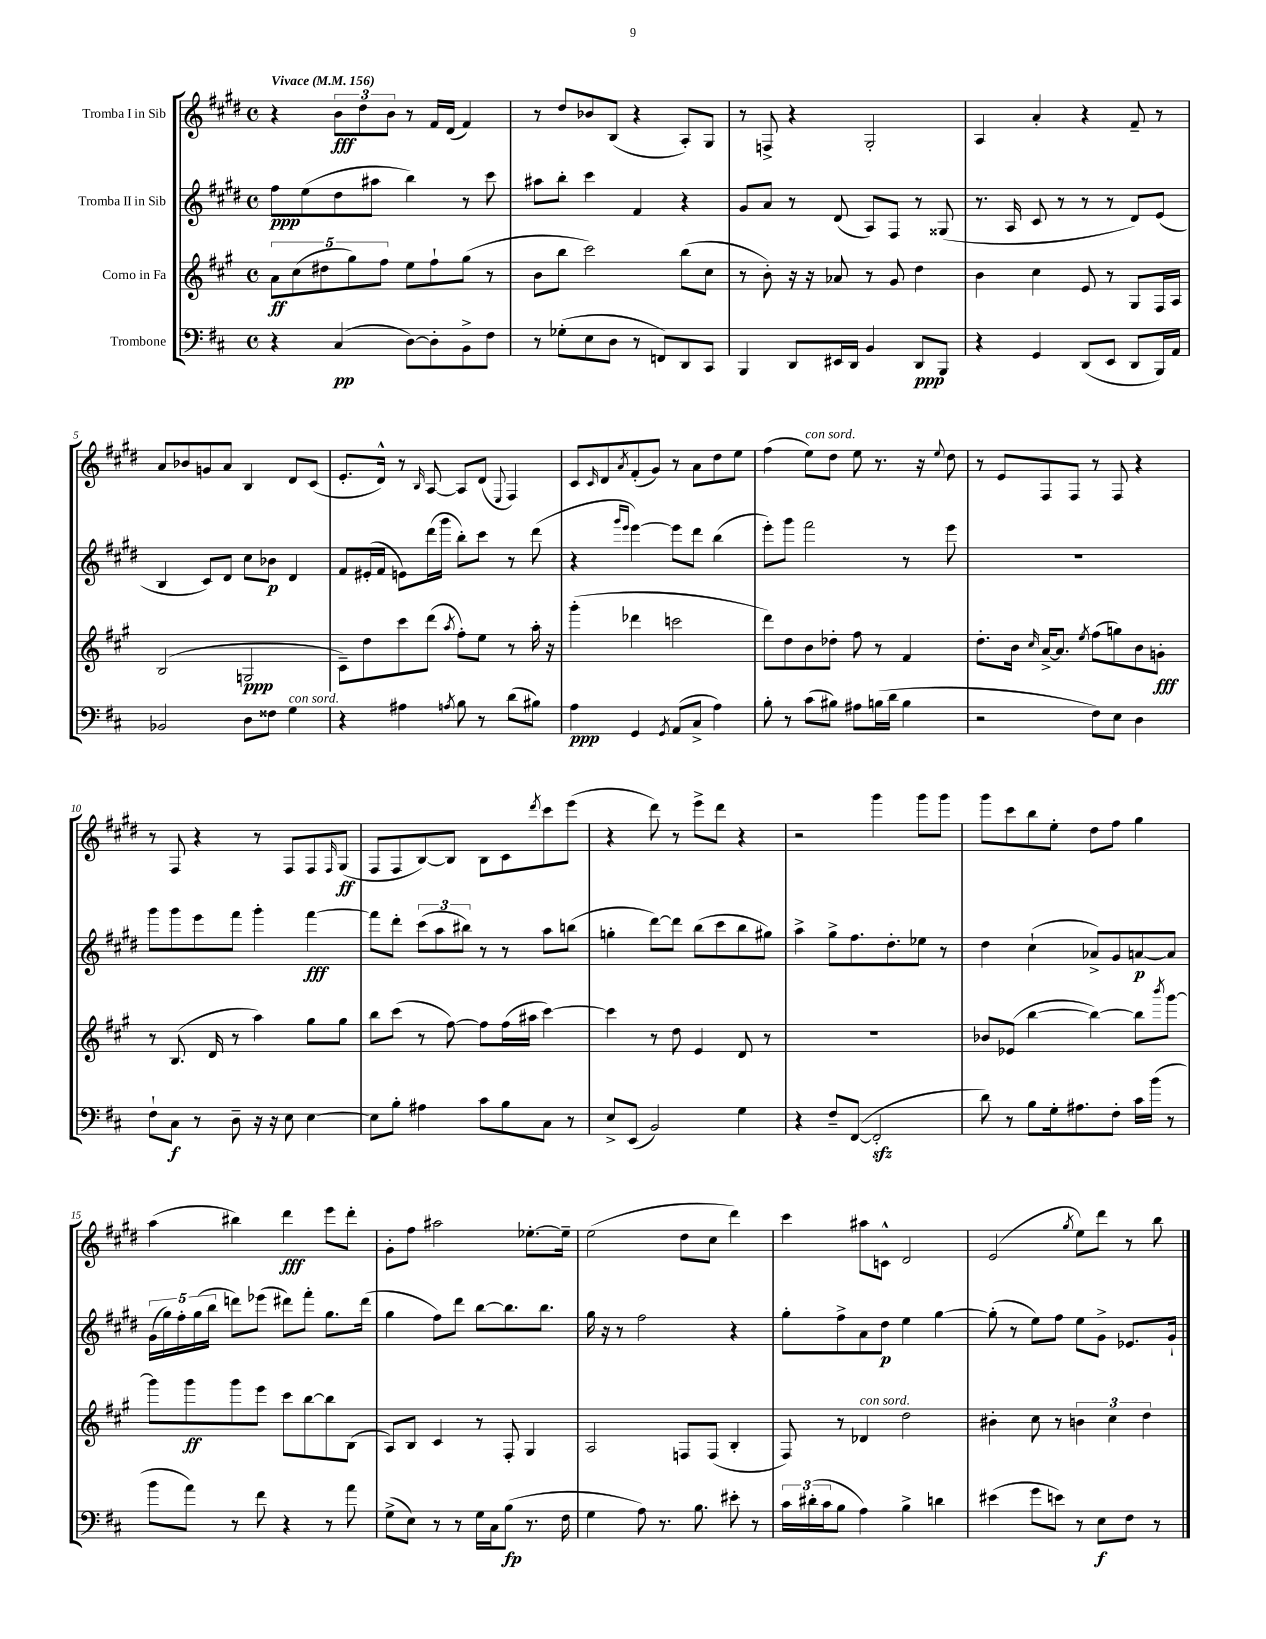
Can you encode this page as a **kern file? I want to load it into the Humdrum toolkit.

**kern	**dynam	**kern	**dynam	**kern	**dynam	**kern	**dynam
*part4	*part4	*part3	*part3	*part2	*part2	*part1	*part1
*staff4	*staff4	*staff3	*staff3	*staff2	*staff2	*staff1	*staff1
*I"Trombone	*	*I"Corno in Fa	*	*I"Tromba II in Sib	*	*I"Tromba I in Sib	*
*clefF4	*	*clefG2	*	*clefG2	*	*clefG2	*
*k[f#c#]	*	*k[f#c#g#]	*	*k[f#c#g#d#]	*	*k[f#c#g#d#]	*
*M4/4	*	*M4/4	*	*M4/4	*	*M4/4	*
*met(c)	*	*met(c)	*	*met(c)	*	*met(c)	*
*MM156	*	*MM156	*	*MM156	*	*MM156	*
=1	=1	=1	=1	=1	=1	=1	=1
!	!	!	!	!	!	!LO:TX:a:B:t=Vivace	!
4r	.	10a\L	ff	8ff#\L	ppp	4r	.
.	.	(10cc#\	.	.	.	.	.
.	.	.	.	(8ee\	.	.	.
.	.	10dd#X\	.	.	.	.	.
(4C#/	pp	.	.	8dd#\	.	12b\L	fff
.	.	10gg#\)	.	.	.	.	.
.	.	.	.	.	.	12dd#\	.
.	.	.	.	8aa#X\J	.	.	.
.	.	10ff#\J	.	.	.	.	.
.	.	.	.	.	.	12b\J	.
[8D\L)	.	8ee\L	.	4bb\)	.	8r	.
8D'\]	.	8ff#`\	.	.	.	16f#/LL	.
.	.	.	.	.	.	(16d#/JJ	.
8BB^\	.	(8gg#\J	.	8r	.	4f#/)	.
8F#\J	.	8r	.	8ccc#\	.	.	.
=2	=2	=2	=2	=2	=2	=2	=2
8r	.	8b\L	.	8aa#X\L	.	8r	.
(8G-X'\L	.	8bb\J	.	8bb'\J	.	8dd#/L	.
8E\	.	2ccc#\)	.	4ccc#\	.	8b-X/	.
8D\J	.	.	.	.	.	(8B/J	.
8r	.	.	.	4f#/	.	4r	.
8FFn/L)	.	.	.	.	.	.	.
8DD/	.	(8bb\L	.	4r	.	8A'/L)	.
8CC#/J	.	8cc#\J	.	.	.	8G#/J	.
=3	=3	=3	=3	=3	=3	=3	=3
4BBB/	.	8r	.	8g#/L	.	8r	.
.	.	8b'\)	.	8a/J	.	8Fn^/	.
8DD/L	.	16r	.	8r	.	4r	.
.	.	16r	.	.	.	.	.
16EE#X/L	.	8a-X/	.	(8d#/	.	.	.
16DD/JJ	.	.	.	.	.	.	.
4BB/	.	8r	.	8A/L)	.	2G#'/	.
.	.	8g#/	.	8F#/J	.	.	.
8DD/L	ppp	4dd\	.	8r	.	.	.
8BBB/J	.	.	.	(8G##X/	.	.	.
=4	=4	=4	=4	=4	=4	=4	=4
4r	.	4b\	.	8.r	.	4A/	.
.	.	.	.	16A/	.	.	.
4GG/	.	4cc#\	.	8c#/	.	4a'/	.
.	.	.	.	8r	.	.	.
(8DD/L	.	8e/	.	8r	.	4r	.
8EE/J	.	8r	.	8r	.	.	.
8DD/L	.	8G#/L	.	8d#/L)	.	8f#~/	.
16BBB/L)	.	16F#/L	.	(8e/J	.	8r	.
16AA/JJ	.	16A/JJ	.	.	.	.	.
!!LO:LB:g=z
=5	=5	=5	=5	=5	=5	=5	=5
2BB-X/	.	(2B/	.	4B/	.	8a/L	.
.	.	.	.	.	.	8b-X/	.
.	.	.	.	8c#/L)	.	8gn/	.
.	.	.	.	8d#/J	.	8a/J	.
8D\L	.	2Gn/	ppp	8cc#\L	.	4B/	.
8F##X\J	.	.	.	8b-X\J	p	.	.
!LO:TX:a:i:t=con sord.	!	!	!	!	!	!	!
4G\	.	.	.	4d#/	.	8d#/L	.
.	.	.	.	.	.	(8c#/J	.
=6	=6	=6	=6	=6	=6	=6	=6
4r	.	8c#~\L)	.	8f#/L	.	8.e'/L	.
.	.	8dd\	.	(16e#X'/L	.	.	.
.	.	.	.	16f#/JJ	.	16d#^^/Jk)	.
4A#X\	.	8ccc#\	.	8en\L)	.	8r	.
.	.	.	.	.	.	16qqB/	.
.	.	(8ddd\J	.	(16ddd#\L	.	[8A/	.
.	.	.	.	16ggg#\JJ	.	.	.
8qAn/	.	8qaa/	.	.	.	.	.
8B\	.	8ff#'\L)	.	8bb'\L)	.	8A/L]	.
8r	.	8ee\J	.	8ccc#\J	.	(8d#/J	.
.	.	.	.	.	.	8qqE/	.
(8d\L	.	8r	.	8r	.	4F#/)	.
8B#X\J)	.	16aa'\	.	(8ddd#\	.	.	.
.	.	16r	.	.	.	.	.
=7	=7	=7	=7	=7	=7	=7	=7
4A\	ppp	(4ggg#'\	.	4r	.	8c#/L	.
.	.	.	.	.	.	16qqc#/	.
.	.	.	.	.	.	8d#/	.
.	.	.	.	16qqggg#/LL	.	.	.
.	.	.	.	16qqeee/JJ	.	8qa/	.
4GG/	.	4ddd-X\	.	[4eee\)	.	(8f#'/	.
.	.	.	.	.	.	8g#/J)	.
8qGG/	.	.	.	.	.	.	.
(8AA/L	.	2cccn\	.	8eee\L]	.	8r	.
8C#^/J	.	.	.	8ddd#\J	.	8a\L	.
4A\)	.	.	.	(4bb\	.	8dd#\	.
.	.	.	.	.	.	8ee\J	.
=8	=8	=8	=8	=8	=8	=8	=8
8B'\	.	8ddd\L)	.	8eee'\L)	.	(4ff#\	.
8r	.	8dd\	.	8ggg#\J	.	.	.
!	!	!	!	!	!	!LO:TX:a:i:t=con sord.	!
(8c#\L	.	8b\	.	2fff#\	.	8ee\L)	.
8B#X\J)	.	8dd-X'\J	.	.	.	8dd#\J	.
8A#X\L	.	8ff#\	.	.	.	8ee\	.
(16Bn\L	.	8r	.	.	.	8.r	.
16d\JJ	.	.	.	.	.	.	.
4B\	.	4f#/	.	8r	.	.	.
.	.	.	.	.	.	16r	.
.	.	.	.	.	.	8qqee/	.
.	.	.	.	8eee\	.	8dd#\	.
=9	=9	=9	=9	=9	=9	=9	=9
2r	.	8.dd'\L	.	1r	.	8r	.
.	.	.	.	.	.	8e/L	.
.	.	16b\Jk	.	.	.	.	.
.	.	16qqcc#/	.	.	.	.	.
.	.	[16a^/KL	.	.	.	8F#/	.
.	.	8.a/J]	.	.	.	.	.
.	.	.	.	.	.	8F#/J	.
.	.	8qee/	.	.	.	.	.
8F#\L)	.	(8ff#\L	.	.	.	8r	.
8E\J	.	8ggn\)	.	.	.	8F#/	.
4D\	.	8b\	.	.	.	4r	.
.	.	8gn'\J	fff	.	.	.	.
!!LO:LB:g=z
=10	=10	=10	=10	=10	=10	=10	=10
8F#`\L	.	8r	.	8ggg#\L	.	8r	.
8C#\J	f	(8.B/	.	8ggg#\	.	8F#/	.
8r	.	.	.	8eee\	.	4r	.
.	.	16d/	.	.	.	.	.
8D~\	.	8r	.	8fff#\J	.	.	.
16r	.	4aa\)	.	4ggg#'\	.	8r	.
16r	.	.	.	.	.	.	.
8E\	.	.	.	.	.	8F#/L	.
[4E\	.	8gg#\L	.	[4fff#\	fff	8F#/	.
.	.	.	.	.	.	16qqF#/	.
.	.	8gg#\J	.	.	.	(8G#/J	ff
=11	=11	=11	=11	=11	=11	=11	=11
8E\L]	.	8bb\L	.	8fff#\L]	.	8F#/L	.
8B'\J	.	(8ccc#\J	.	8ddd#'\J	.	8F#/	.
4A#X\	.	8r	.	(12ccc#\L	.	[8B/)	.
.	.	.	.	12aa\	.	.	.
.	.	[8ff#\)	.	.	.	8B/J]	.
.	.	.	.	12bb#X\J)	.	.	.
8c#\L	.	8ff#\L]	.	8r	.	8B\L	.
8B\	.	(16ff#\L	.	8r	.	8c#\	.
.	.	16aa#X\JJ	.	.	.	.	.
.	.	.	.	.	.	8qddd#/	.
8C#\J	.	[4ccc#\)	.	8aa\L	.	8ccc#\	.
8r	.	.	.	(8bbn\J	.	(8eee\J	.
=12	=12	=12	=12	=12	=12	=12	=12
8E^/L	.	4ccc#\]	.	4ggn'\	.	4r	.
(8EE/J	.	.	.	.	.	.	.
2BB/)	.	8r	.	[8ddd#\L)	.	8ddd#\)	.
.	.	8dd\	.	8ddd#\J]	.	8r	.
.	.	4e/	.	(8bb\L	.	8eee^\L	.
.	.	.	.	8ccc#\	.	8ddd#\J	.
4G\	.	8d/	.	8bb\	.	4r	.
.	.	8r	.	8gg#X\J)	.	.	.
=13	=13	=13	=13	=13	=13	=13	=13
4r	.	1r	.	4aa^\	.	2r	.
8F#~/L	.	.	.	8gg#^\L	.	.	.
([8FF#/J	.	.	.	8.ff#\	.	.	.
2FF#zz'/]	.	.	.	.	.	4ggg#\	.
.	.	.	.	8.dd#'\	.	.	.
.	.	.	.	8ee-X\J	.	8ggg#\L	.
.	.	.	.	8r	.	8ggg#\J	.
=14	=14	=14	=14	=14	=14	=14	=14
8d\)	.	8b-X/L	.	4dd#\	.	8ggg#\L	.
8r	.	(8e-X/J	.	.	.	8ccc#\	.
8B\L	.	[4bb\	.	(4cc#`\	.	8bb\	.
16G'\k	.	.	.	.	.	8ee'\J	.
8.A#X\	.	.	.	.	.	.	.
.	.	4bb\_)	.	8a-X^/L)	.	8dd#\L	.
8F#'\J	.	.	.	8g#/	.	8ff#\J	.
16c#\LL	.	8bb\L]	.	[8an/	p	4gg#\	.
(16b\JJ	.	.	.	.	.	.	.
.	.	8qbbb/	.	.	.	.	.
8r	.	[8ggg#\J	.	8a/J]	.	.	.
!!LO:LB:g=z
=15	=15	=15	=15	=15	=15	=15	=15
8b\L	.	8ggg#\L]	.	(20g#\LL	.	(4aa\	.
.	.	.	.	20gg#\)	.	.	.
.	.	.	.	20ff#'\	.	.	.
8a\J)	.	8ggg#\	ff	.	.	.	.
.	.	.	.	(20gg#\	.	.	.
.	.	.	.	20bb\JJ	.	.	.
8r	.	8ggg#\	.	8dddn\L)	.	4bb#X\)	.
8f#\	.	8eee\J	.	(8eee-X\J	.	.	.
4r	.	8ccc#\L	.	8ddd#X\L)	.	4ddd#\	fff
.	.	[8bb\	.	8fff#'\J	.	.	.
8r	.	8bb\]	.	8.gg#\L	.	8eee\L	.
8a\	.	(8B\J	.	.	.	8ddd#'\J	.
.	.	.	.	(16ddd#\Jk	.	.	.
=16	=16	=16	=16	=16	=16	=16	=16
(8G^\L	.	8A/L)	.	4gg#\	.	8g#'\L	.
8E\J)	.	8B/J	.	.	.	8ff#\J	.
8r	.	4c#/	.	8ff#\L)	.	2aa#X\	.
8r	.	.	.	8ddd#\J	.	.	.
16G\LL	.	8r	.	[8bb\L	.	.	.
16C#\J	.	.	.	.	.	.	.
(8B\J	fp	8F#'/	.	8.bb\]	.	.	.
8.r	.	4G#/	.	.	.	[8.ee-X'\L	.
.	.	.	.	8.bb\J	.	.	.
16F#\	.	.	.	.	.	16ee-~\Jk]	.
=17	=17	=17	=17	=17	=17	=17	=17
4G\	.	2A/	.	16gg#\	.	(2ee\	.
.	.	.	.	16r	.	.	.
.	.	.	.	8r	.	.	.
8A\)	.	.	.	2ff#\	.	.	.
8.r	.	.	.	.	.	.	.
.	.	8Fn/L	.	.	.	8dd#\L	.
8.B\	.	.	.	.	.	.	.
.	.	(8F/J	.	.	.	8cc#\J	.
8e#X'\	.	4B'/	.	4r	.	4ddd#\)	.
8r	.	.	.	.	.	.	.
=18	=18	=18	=18	=18	=18	=18	=18
24c#\LL	.	8F#/)	.	8gg#'\L	.	4ccc#\	.
(24d#X'\	.	.	.	.	.	.	.
24c#\J	.	.	.	.	.	.	.
8B\J	.	8r	.	8ff#^\	.	.	.
!	!	!LO:TX:a:i:t=con sord.	!	!	!	!	!
4A\)	.	4d-X/	.	8a\	.	8aa#X\L	.
.	.	.	.	8dd#\J	p	8cn^^\J	.
4B^\	.	2dd\	.	4ee\	.	2d#/	.
4dn\	.	.	.	[4gg#\	.	.	.
=19	=19	=19	=19	=19	=19	=19	=19
(4e#X\	.	4b#X'\	.	(8gg#'\]	.	(2e/	.
.	.	.	.	8r	.	.	.
8g\L	.	8cc#\	.	8ee\L)	.	.	.
8en\J)	.	8r	.	8ff#\J	.	.	.
.	.	.	.	.	.	8qgg#/	.
8r	.	6bn\	.	8ee\L	.	8ee\L)	.
8E\L	f	.	.	8g#^\J	.	8ddd#\J	.
.	.	6cc#\	.	.	.	.	.
8F#\J	.	.	.	8.e-X/L	.	8r	.
.	.	6dd\	.	.	.	.	.
8r	.	.	.	.	.	8bb\	.
.	.	.	.	16g#`/Jk	.	.	.
==	==	==	==	==	==	==	==
*-	*-	*-	*-	*-	*-	*-	*-
